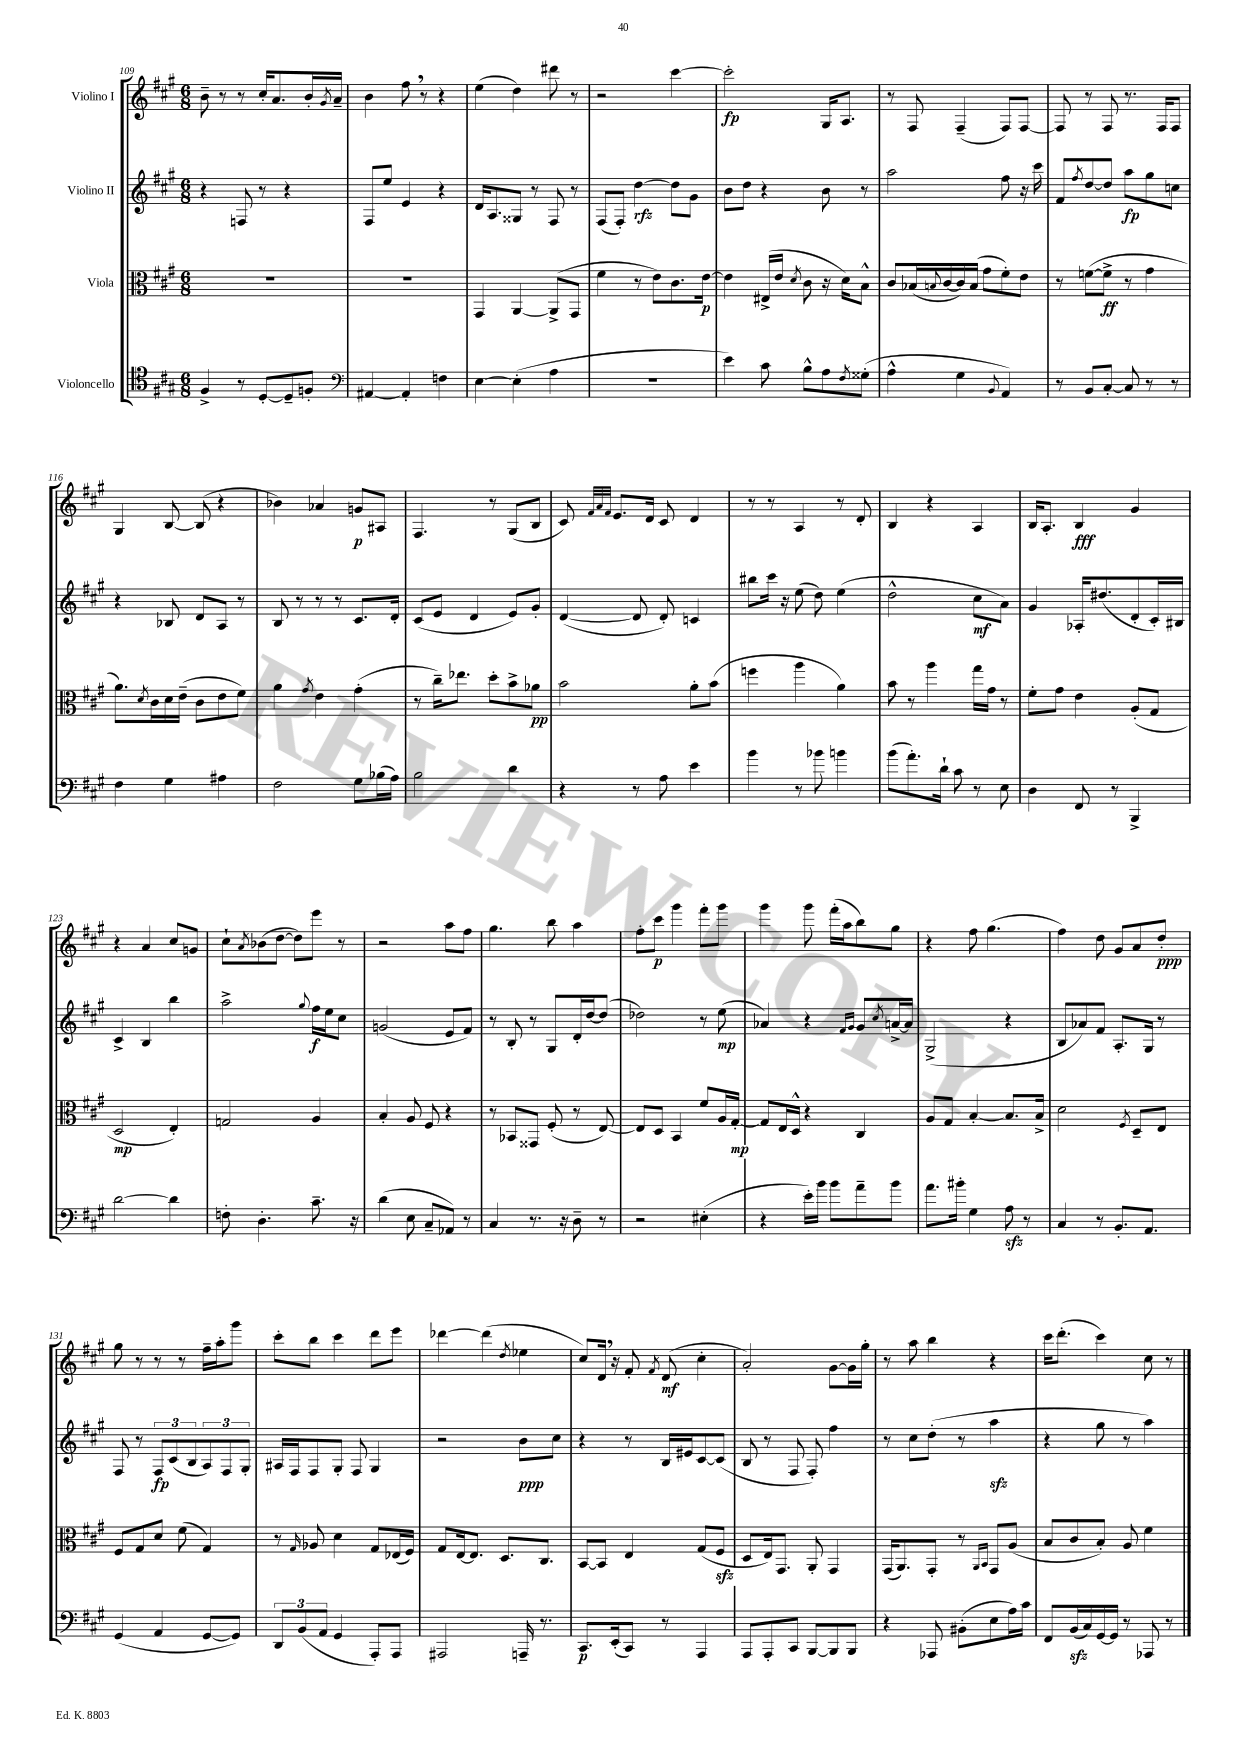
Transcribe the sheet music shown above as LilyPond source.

<<
\new StaffGroup <<
\new Staff = "s0" \with { instrumentName = "Violino I" } {
    \clef treble \key a \major \numericTimeSignature \time 6/8
    b'8-- r8 r8 cis''16-. a'8. b'16-. \acciaccatura { gis'8 } a'16-- |
    b'4 fis''8 \breathe r8 r4 |
    e''4( d''4) dis'''8 r8 |
    r2 cis'''4~ |
    cis'''2-.\fp gis16 a8. |
    r8 fis8 fis4--( fis8) fis8~ |
    fis8 r8 fis8 r8. fis16 fis8 |
    gis4 b8~ b8( r4 |
    bes'4) aes'4 g'8\p ais8 |
    fis4. r8 gis8( b8 |
    cis'8) \grace { fis'32 a'32 fis'32 } e'8. d'16 cis'8 d'4 |
    r8 r8 a4 r8 d'8-. |
    b4 r4 a4 |
    b16 a8.-. b4\fff gis'4 |
    r4 a'4 cis''8 g'8 |
    cis''8-! \acciaccatura { a'8 } bes'8( d''8~ d''8) e'''8 r8 |
    r2 a''8 fis''8 |
    gis''4. b''8 a''4 |
    fis''8-. cis'''8\p gis'''4 fis'''8-. gis'''8 |
    gis'''4 gis'''8 fis'''16-.( a''16 b''8) gis''8 |
    r4 fis''8 gis''4.( |
    fis''4) d''8 gis'8 a'8 d''8-.\ppp |
    gis''8 r8 r8 r8 fis''16-- a''16-. gis'''8 |
    cis'''8-. b''8 cis'''4 d'''8 e'''8 |
    des'''4~ des'''4( \acciaccatura { d''8 } ees''4 |
    cis''8) d'16 \breathe r16 fis'8-. \acciaccatura { fis'8 } d'8\mf( cis''4-. |
    a'2-.) gis'8~ gis'16 gis''16-. |
    r8 a''8 b''4 r4 |
    cis'''16 d'''8.-.( cis'''4) cis''8 r8 \bar "|." |
}
\new Staff = "s1" \with { instrumentName = "Violino II" } {
    \clef treble \key a \major \numericTimeSignature \time 6/8
    r4 f8 r8 r4 |
    fis8 e''8 e'4 r4 |
    d'16 a8. gisis8 r8 fis8 r8 |
    fis8( fis8-.) d''4~\rfz d''8 gis'8 |
    b'8 d''8 r4 b'8 r8 |
    a''2 fis''8 r16 cis'''16 |
    fis'8 \acciaccatura { fis''8 } d''8~ d''8 a''8\fp gis''8 c''8 |
    r4 bes8 d'8 a8 r8 |
    b8 r8 r8 r8 cis'8. d'16-. |
    cis'8( e'8 d'4 e'8) gis'8-. |
    d'4~( d'8 d'8-.) c'4 |
    bis''8 cis'''16 r16 e''8( d''8) e''4( |
    d''2-^ cis''8\mf a'8) |
    gis'4 aes16-. dis''8.( d'8-. cis'16-.) bis16 |
    cis'4-> b4 b''4 |
    a''2-> \appoggiatura { gis''8 } fis''16\f e''16 cis''8 |
    g'2( e'8 fis'8) |
    r8 b8-. r8 gis8 d'16-. d''16~ d''8( |
    des''2) r8 e''8\mp( |
    aes'4) r4 \grace { fis'16 gis'16 } gis'8 \acciaccatura { cis''8 } a'16~-> a'16 |
    gis2->( r4 |
    b8 aes'8) fis'8 a8.-. gis16 r8 |
    fis8 r8 \tuplet 3/2 { fis8\fp cis'8( b8 } \tuplet 3/2 { a8) fis8 gis8-. } |
    ais16 fis16 fis8 gis8-. fis8 gis4 |
    r2 b'8\ppp cis''8 |
    r4 r8 b16 eis'16 cis'8~ cis'8( |
    b8 r8 fis8 fis8-.) fis''4 |
    r8 cis''8 d''8-.( r8 a''4\sfz |
    r4 gis''8 r8 a''4) \bar "|." |
}
\new Staff = "s2" \with { instrumentName = "Viola" } {
    \clef alto \key a \major \numericTimeSignature \time 6/8
    R2. |
    R2. |
    gis,4 a,4~ a,8->( gis,8 |
    fis'4 r8 e'8) cis'8. e'16~\p |
    e'4 eis16->( e'16 \acciaccatura { d'8 } cis'8 r16 d'16) b8-^ |
    cis'8 bes16( \appoggiatura { b8 } cis'16~ cis'16) b16( gis'8 fis'8-.) e'8 |
    r8 f'8~( f'8->\ff r8 gis'4 |
    a'8.) \acciaccatura { d'8 } cis'16 d'16 e'16--( cis'8 e'8 fis'8) |
    a'4 \acciaccatura { gis'8 } e'4 gis'4-.( |
    r8 cis''16--) ees''8. d''8-. b'8-> aes'8\pp |
    b'2 a'8-. b'8( |
    f''4 a''4 a'4) |
    b'8 r8 a''4 gis''16 gis'16 r8 |
    fis'8-. gis'8 e'4 a8-.( gis8 |
    d2\mp e4-.) |
    g2 a4 |
    b4-. a8 fis8 r4 |
    r8 bes,8 gisis,8 fis8-.( r8 e8~) |
    e8 d8 b,4 fis'8 a16 gis16~-.\mp |
    gis8 e16 d16-^ r4 cis4 |
    a8 gis8 b4~-. b8. b16-> |
    d'2 \acciaccatura { fis8 } d8-- e8 |
    fis8 gis8 d'8 fis'8( gis4) |
    r8 \grace { gis16 } aes8 d'4 gis8 ees16( fis16) |
    gis8 e16~ e8. d8. cis8. |
    b,8~ b,8 e4 gis8( fis8\sfz |
    d8 e16) gis,8. a,8-. gis,4 |
    gis,16( a,8.) gis,8-. r8 \grace { a,16 b,16 } gis,8 a8( |
    b8 cis'8 b8-.) a8 fis'4 \bar "|." |
}
\new Staff = "s3" \with { instrumentName = "Violoncello" } {
    \clef tenor \key a \major \numericTimeSignature \time 6/8
    fis4-> r8 d8~-. d8-- f8-. |
    \clef bass ais,4~ ais,4-. f4 |
    e4~ e4-.( a4 |
    R2. |
    e'4) cis'8 b8-^ a8 \acciaccatura { fis8 } gisis8-.( |
    a4-^ gis4 \appoggiatura { b,8 } a,4) |
    r8 b,8 cis8~-. cis8 r8 r8 |
    fis4 gis4 ais4 |
    fis2 gis8 bes16( a16) |
    b2 d'4 |
    r4 r8 a8 e'4 |
    b'4 r8 bes'8 b'4 |
    b'8( a'8.-.) d'16-! cis'8 r8 e8 |
    d4 fis,8 r8 b,,4-> |
    d'2~ d'4 |
    f8-. d4.-. cis'8.-- r16 |
    d'4( e8 cis8-- aes,8) r8 |
    cis4 r8. r16 d8-- r8 |
    r2 eis4-.( |
    r4 e'16-.) b'16 b'8 a'8-- b'8 |
    a'8. bis'16-. gis4 a8\sfz r8 |
    cis4 r8 b,8.-. a,8. |
    gis,4( a,4 gis,8~ gis,8) |
    \tuplet 3/2 { d,8 b,8( a,8 } gis,4 a,,8-.) a,,8 |
    ais,,2 a,,16-- r8. |
    cis,8.\p e,16-.( cis,8) r8 a,,4 |
    a,,8 a,,8-. cis,8 b,,8~ b,,8 b,,8 |
    r4 aes,,8 bis,8-.( e8 a16) cis'16 |
    fis,8 b,16\sfz( cis16) gis,16~ gis,16 r8 aes,,8 r8 \bar "|." |
}
>>
>>
\layout { \context { \Score currentBarNumber = #109 } }
